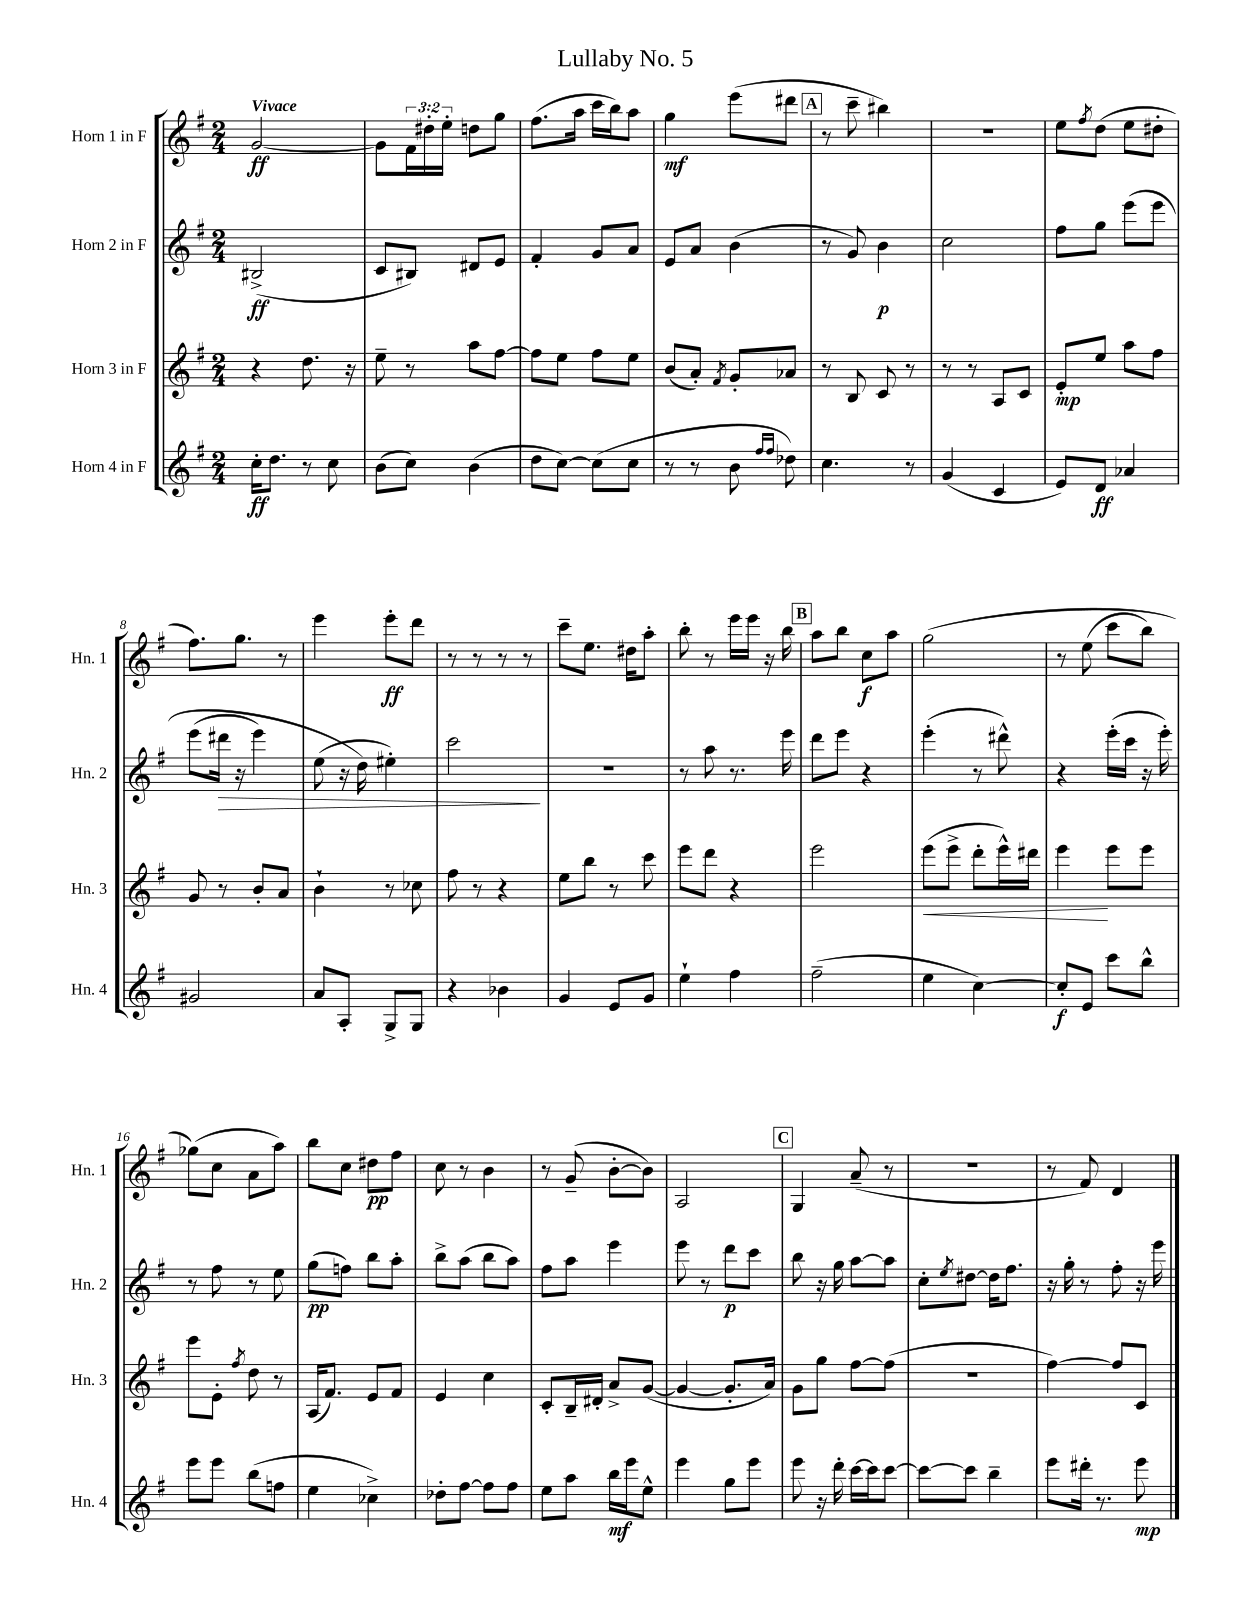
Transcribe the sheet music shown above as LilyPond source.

\header { title = "Lullaby No. 5" }
<<
\new StaffGroup <<
\new Staff = "s0" \with { instrumentName = "Horn 1 in F" shortInstrumentName = "Hn. 1" } {
    \clef treble \key g \major \numericTimeSignature \time 2/4 \override Staff.TupletNumber.text = #tuplet-number::calc-fraction-text \tempo "Vivace"
    g'2~\ff |
    g'8 \tuplet 3/2 { fis'16 dis''16-. e''16-. } d''8 g''8 |
    fis''8.( a''16 c'''16 b''16) a''8 |
    g''4\mf e'''8( dis'''8 |
    \mark \markup { \box "A" } r8 c'''8-- bis''4) |
    r2 |
    e''8 \acciaccatura { fis''8 } d''8( e''8 dis''8-. |
    fis''8.) g''8. r8 |
    e'''4 e'''8-.\ff d'''8 |
    r8 r8 r8 r8 |
    c'''8-- e''8. dis''16 a''8-. |
    b''8-. r8 e'''16 e'''16 r16 b''16 |
    \mark \markup { \box "B" } a''8 b''8 c''8\f a''8 |
    g''2\( |
    r8 e''8( c'''8 b''8) |
    ges''8(\) c''8 a'8 a''8) |
    b''8 c''8 dis''8\pp fis''8 |
    c''8 r8 b'4 |
    r8 g'8--( b'8~-. b'8) |
    a2 |
    \mark \markup { \box "C" } g4 a'8--( r8 |
    r2 |
    r8 fis'8) d'4 \bar "|." |
}
\new Staff = "s1" \with { instrumentName = "Horn 2 in F" shortInstrumentName = "Hn. 2" } {
    \clef treble \key g \major \numericTimeSignature \time 2/4
    bis2->\ff( |
    c'8 bis8) dis'8 e'8 |
    fis'4-. g'8 a'8 |
    e'8 a'8 b'4( |
    \mark \markup { \box "A" } r8 g'8) b'4\p |
    c''2 |
    fis''8 g''8 e'''8\( e'''8 |
    e'''8( dis'''16\> r16 e'''4) |
    e''8( r16 d''16\) eis''4-.) |
    c'''2\! |
    R2 |
    r8 a''8 r8. e'''16 |
    \mark \markup { \box "B" } d'''8 e'''8 r4 |
    e'''4-.( r8 dis'''8-^) |
    r4 e'''16-.( c'''16 r16 e'''16-.) |
    r8 fis''8 r8 e''8 |
    g''8\pp( f''8) b''8 a''8-. |
    b''8-> a''8( b''8 a''8) |
    fis''8 a''8 e'''4 |
    e'''8 r8 d'''8\p c'''8 |
    \mark \markup { \box "C" } b''8 r16 g''16 a''8~ a''8 |
    c''8-. \acciaccatura { e''8 } dis''8~ dis''16 fis''8. |
    r16 g''16-. r8 fis''8-. r16 e'''16 \bar "|." |
}
\new Staff = "s2" \with { instrumentName = "Horn 3 in F" shortInstrumentName = "Hn. 3" } {
    \clef treble \key g \major \numericTimeSignature \time 2/4
    r4 d''8. r16 |
    e''8-- r8 a''8 fis''8~ |
    fis''8 e''8 fis''8 e''8 |
    b'8( a'8-.) \acciaccatura { fis'8 } g'8-. aes'8 |
    \mark \markup { \box "A" } r8 b8 c'8 r8 |
    r8 r8 a8 c'8 |
    e'8-.\mp e''8 a''8 fis''8 |
    g'8 r8 b'8-. a'8 |
    b'4-! r8 ces''8 |
    fis''8 r8 r4 |
    e''8 b''8 r8 c'''8 |
    e'''8 d'''8 r4 |
    \mark \markup { \box "B" } e'''2 |
    e'''8\<( e'''8-> d'''8-. e'''16-^) dis'''16 |
    e'''4\! e'''8 e'''8 |
    e'''8 e'8-. \acciaccatura { fis''8 } d''8 r8 |
    a16( fis'8.) e'8 fis'8 |
    e'4 c''4 |
    c'8-. b16-- dis'16-. a'8-> g'8~( |
    g'4~ g'8.-. a'16) |
    \mark \markup { \box "C" } g'8 g''8 fis''8~ fis''8( |
    r2 |
    fis''4~) fis''8 c'8 \bar "|." |
}
\new Staff = "s3" \with { instrumentName = "Horn 4 in F" shortInstrumentName = "Hn. 4" } {
    \clef treble \key g \major \numericTimeSignature \time 2/4
    c''16-.\ff d''8. r8 c''8 |
    b'8( c''8) b'4( |
    d''8 c''8~) c''8( c''8 |
    r8 r8 b'8 \grace { fis''16 fis''16 } des''8) |
    \mark \markup { \box "A" } c''4. r8 |
    g'4( c'4 |
    e'8) d'8\ff aes'4 |
    gis'2 |
    a'8 a8-. g8-> g8 |
    r4 bes'4 |
    g'4 e'8 g'8 |
    e''4-! fis''4 |
    \mark \markup { \box "B" } fis''2--( |
    e''4 c''4~) |
    c''8-.\f e'8 c'''8 b''8-^ |
    e'''8 e'''8 b''8( f''8 |
    e''4 ces''4->) |
    des''8-. fis''8~ fis''8 fis''8 |
    e''8 a''8 b''16\mf e'''16 e''8-^ |
    e'''4 g''8 e'''8 |
    \mark \markup { \box "C" } e'''8 r16 d'''16-. c'''16~ c'''16 c'''8~ |
    c'''8~ c'''8 b''4-- |
    e'''8 dis'''16-. r8. e'''8\mp \bar "|." |
}
>>
>>
